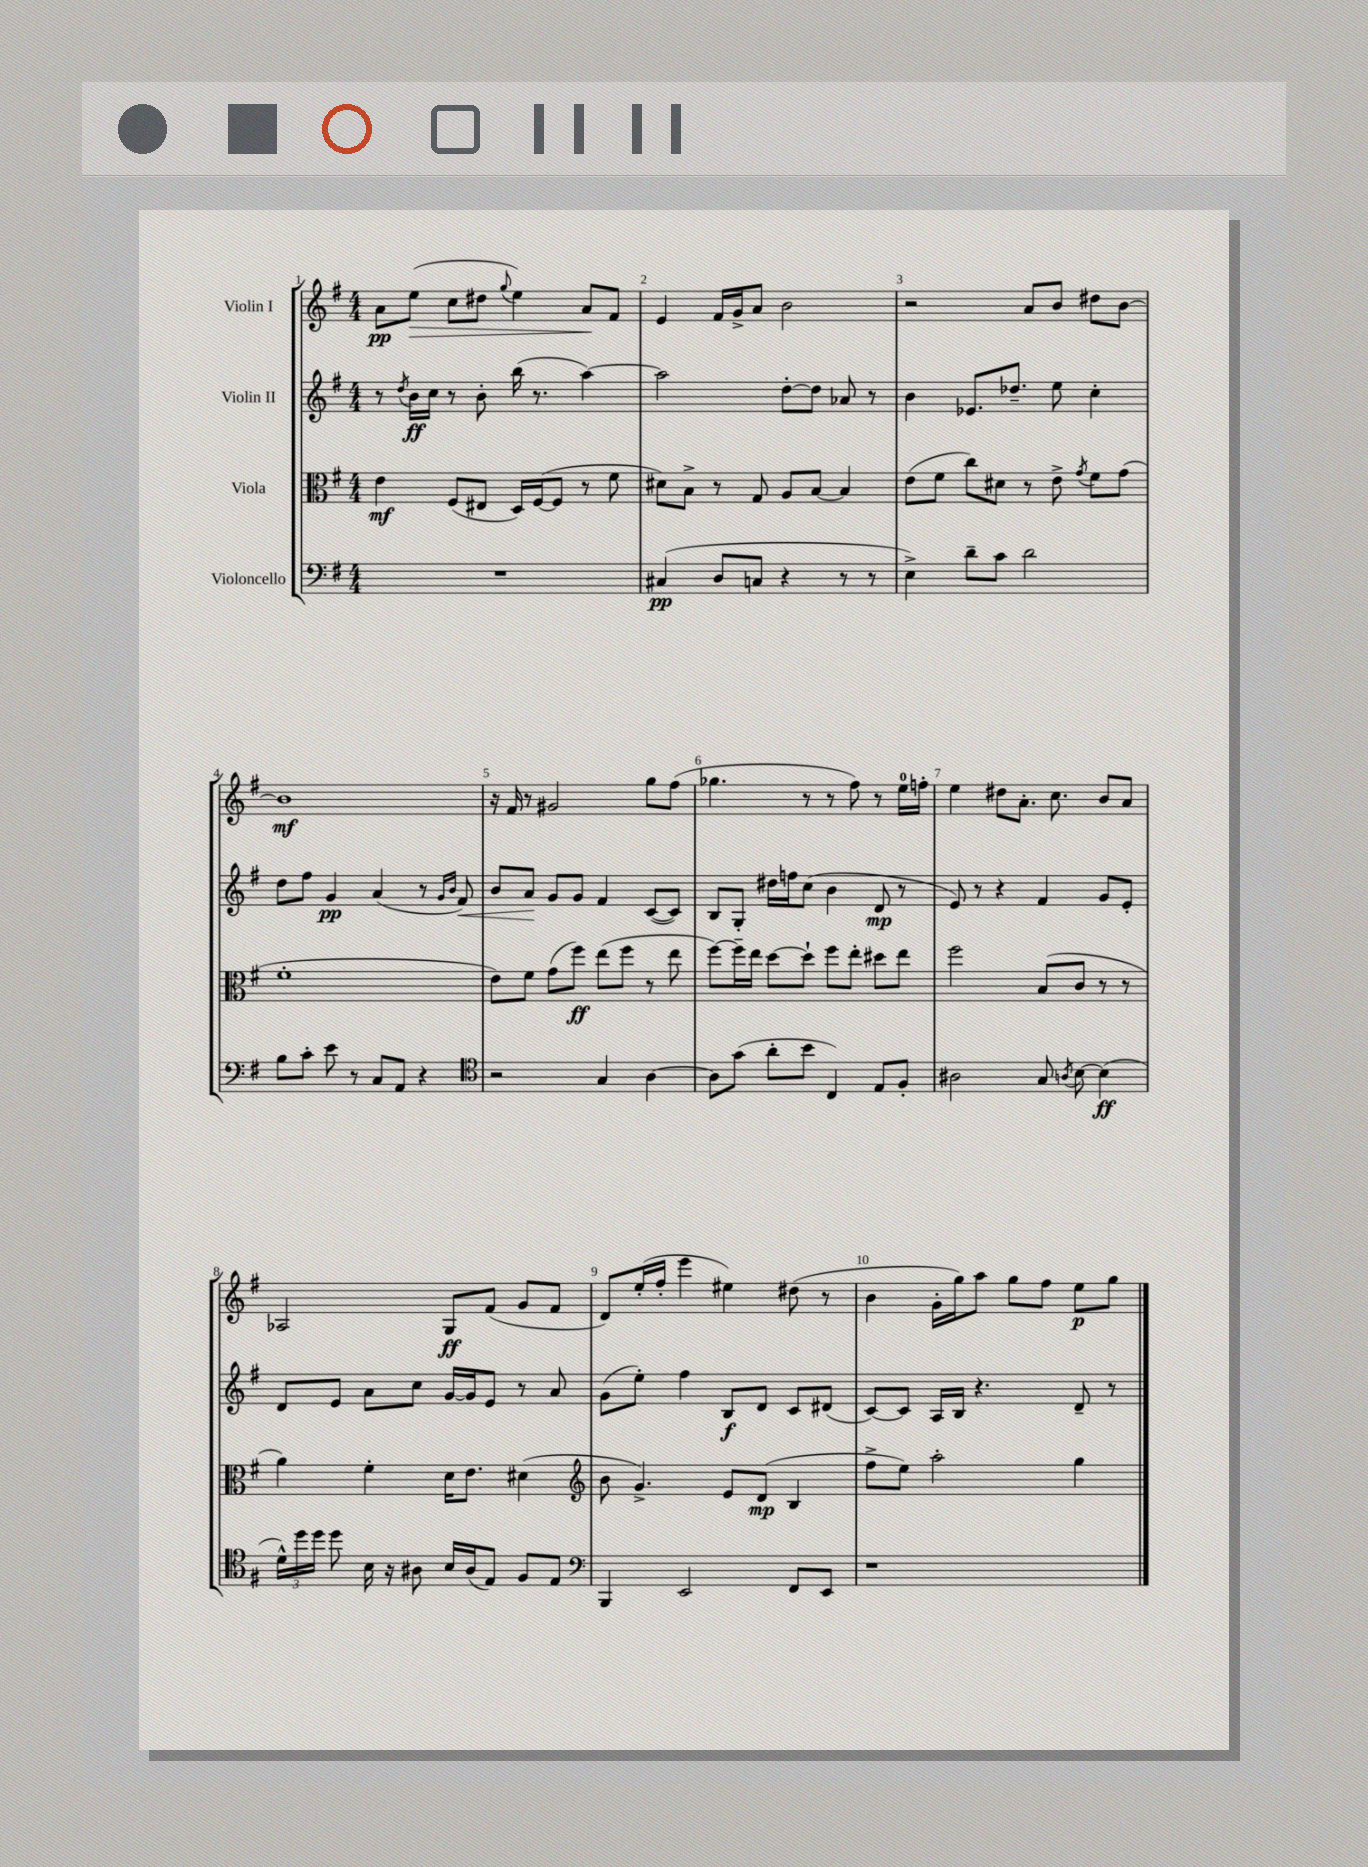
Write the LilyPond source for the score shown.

<<
\new StaffGroup <<
\new Staff = "s0" \with { instrumentName = "Violin I" } {
    \clef treble \key g \major \numericTimeSignature \time 4/4
    \autoBeamOff a'8[\pp e''8]\>( c''8[ dis''8] \appoggiatura { g''8 } e''4) a'8[\! fis'8] |
    e'4 fis'16[ g'16-> a'8] b'2 |
    r2 a'8[ b'8] dis''8[ b'8]~ |
    b'1\mf |
    r16 fis'16 r8 gis'2 g''8[ fis''8]( |
    ges''4. r8 r8 fis''8) r8 e''16[-0 f''16]-. |
    e''4 dis''8[ a'8.]-. c''8. b'8[ a'8] |
    aes2 g8[\ff fis'8]( g'8[ fis'8] |
    d'8[) e''16-.( fis''16]-. e'''4 eis''4) dis''8( r8 |
    b'4 g'16[-. g''16) a''8] g''8[ fis''8] e''8[\p g''8] \bar "|." |
}
\new Staff = "s1" \with { instrumentName = "Violin II" } {
    \clef treble \key g \major \numericTimeSignature \time 4/4
    \autoBeamOff r8 \acciaccatura { d''8 } b'16[\ff c''16] r8 b'8-. b''16( r8. a''4~) |
    a''2 d''8[~-. d''8] aes'8 r8 |
    b'4 ees'8.[ des''8.]-- e''8 c''4-. |
    d''8[ fis''8] g'4\pp a'4( r8 \grace { g'16[ b'16] } fis'8\<) |
    b'8[ a'8]\! g'8[ g'8] fis'4 c'8[~( c'8]) |
    b8[ g8]-. dis''16[ f''16 c''8]( b'4 d'8\mp r8 |
    e'8) r8 r4 fis'4 g'8[ e'8]-. |
    d'8[ e'8] a'8[ c''8] g'16[~ g'16 e'8] r8 a'8 |
    g'8[( e''8]-.) fis''4 b8[\f d'8] c'8[ dis'8]( |
    c'8[~) c'8] a16[ b16] r4. d'8-- r8 \bar "|." |
}
\new Staff = "s2" \with { instrumentName = "Viola" } {
    \clef alto \key g \major \numericTimeSignature \time 4/4
    \autoBeamOff e'4\mf fis8[( eis8] d16[) fis16~( fis8] r8 fis'8 |
    dis'8[) b8]-> r8 g8 a8[ b8]~ b4 |
    e'8[( fis'8] c''8[) dis'8] r8 e'8-> \acciaccatura { g'8 } fis'8[ g'8]( |
    fis'1-. |
    e'8[) fis'8] g'8[( fis''8]\ff) e''8[( fis''8] r8 e''8 |
    fis''8[~) fis''16-- e''16] d''8[~ d''8]-! fis''8[ e''8]-. dis''8[ e''8] |
    fis''2 b8[( c'8] r8 r8 |
    a'4) fis'4-. d'16[ e'8.] dis'4( |
    \clef treble b'8 g'4.->) e'8[ d'8]\mp( b4 |
    fis''8[-> e''8]) a''2-. g''4 \bar "|." |
}
\new Staff = "s3" \with { instrumentName = "Violoncello" } {
    \clef bass \key g \major \numericTimeSignature \time 4/4
    \autoBeamOff R1 |
    cis4\pp( d8[ c8] r4 r8 r8 |
    e4->) d'8[-- c'8] d'2 |
    b8[ c'8]-. e'8 r8 c8[ a,8] r4 |
    \clef tenor r2 g4 a4~ |
    a8[ g'8]( a'8[-. b'8] c4) e8[ fis8]-. |
    ais2 g8 \acciaccatura { a8 } b8~ b4\ff( |
    \tuplet 3/2 { d'16[-^) d''16 d''16] } d''8 b16 r16 ais8 b16[ ais16( e8]) fis8[ e8] |
    \clef bass b,,4 e,2 fis,8[ e,8] |
    r1 \bar "|." |
}
>>
>>
\layout { \context { \Score \override BarNumber.break-visibility = ##(#f #t #t) barNumberVisibility = #all-bar-numbers-visible } }
